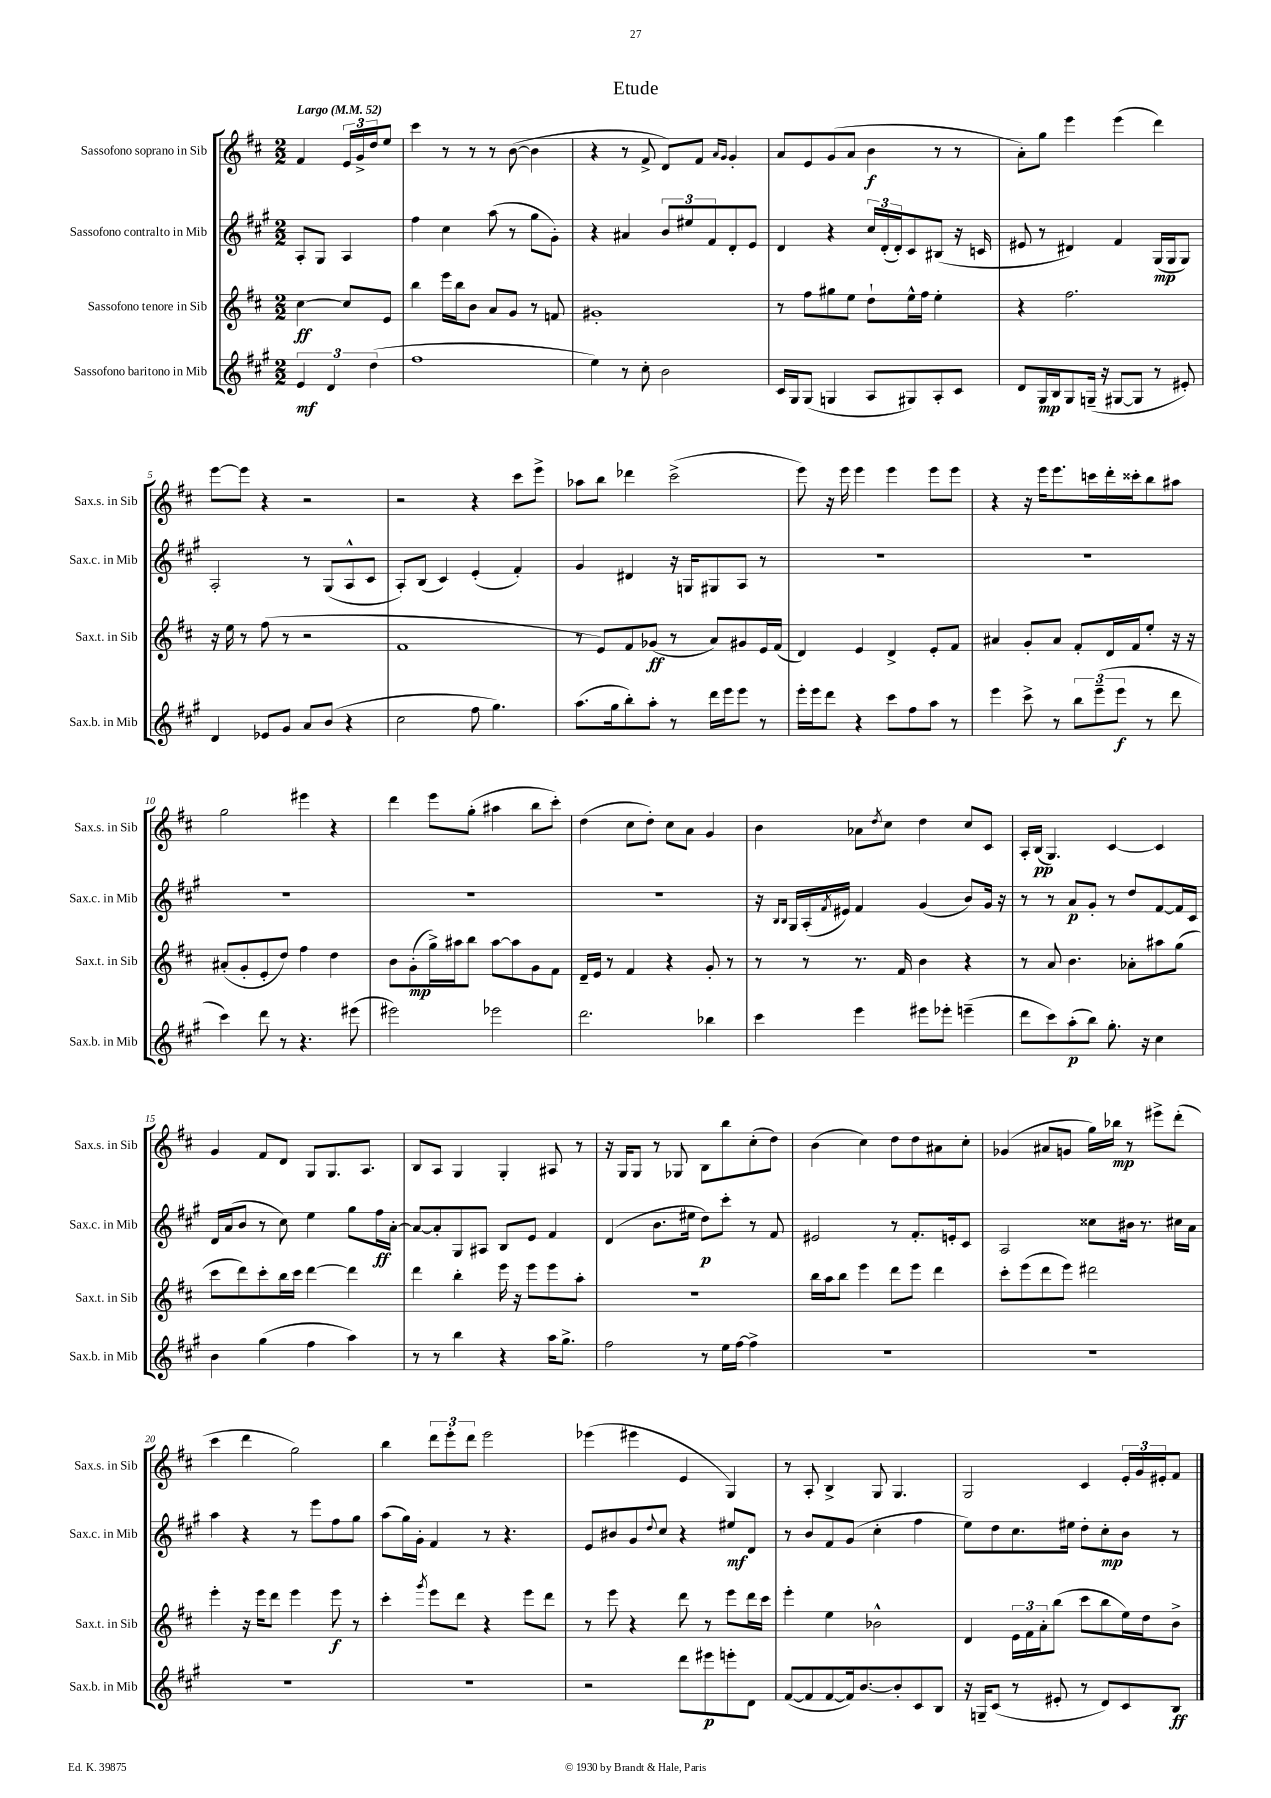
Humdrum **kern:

**kern	**kern	**kern	**kern
*staff4	*staff3	*staff2	*staff1
*clefG2	*clefG2	*clefG2	*clefG2
*k[f#c#g#]	*k[f#c#]	*k[f#c#g#]	*k[f#c#]
*M2/2	*M2/2	*M2/2	*M2/2
*MM52	*MM52	*MM52	*MM52
6e/	[4cc#\	8A'/L	4f#/
.	.	8G#/J	.
6d/	.	.	.
.	8cc#/]L	4A/	24e/LL
.	.	.	24g^/
(6dd\	.	.	24dd/J
.	8e/J	.	8ee/J
=	=	=	=
1ff#	4bb\	4ff#\	4ccc#\
.	16eee\LL	4cc#\	8r
.	16bb\J	.	.
.	8b\J	.	8r
.	8a/L	(8aa\	8r
.	8g/J	8r	([8b\
.	8r	8gg#\L	4b\]
.	8f/	8g#'\J)	.
=	=	=	=
4ee\)	1g#'	4r	4r
8r	.	4a#/	8r
8cc#'\	.	.	8f#^/
2b\	.	12b/L	8d/L)
.	.	12ee#/	.
.	.	.	8f#/J
.	.	12f#/	.
.	.	.	16qqa/LL
.	.	.	16qqg/JJ
.	.	8d'/	4g'/
.	.	8e/J	.
=	=	=	=
16c#/LL	8r	4d/	8a/L
16G#/J	.	.	.
(8G#/J	8ff#\L	.	8e/
4G/	8gg#\	4r	(8g/
.	8ee\J	.	8a/J
8A/L	8dd`\L	24cc#/LL	4b\
.	.	(24d'/	.
.	.	24d'/J)	.
8G#/)	16ee^^\L	8c#/	.
.	16ff#\JJ	.	.
8A'/	4ee'\	(8B#/J	8r
8c#/J	.	16r	8r
.	.	16c/	.
=	=	=	=
8d/L	4r	8e#/	8a'\L)
16G#/L	.	8r	8gg\J
16B/J	.	.	.
8G#/	2.ff#\	4d#/)	4eee\
(16G~/Jk	.	.	.
16r	.	.	.
[8G#/L	.	4f#/	(4eee\
8G#/]J	.	.	.
8r	.	(16G#/LL	4ddd\)
.	.	16G#/J	.
8e#'/)	.	8G#/J)	.
=	=	=	=
4d/	16r	2A'/	[8eee\L
.	16ee\	.	.
.	8r	.	8eee\]J
8e-/L	(8ff#\	.	4r
8g#/J	8r	.	.
8a/L	2r	8r	2r
(8b/J	.	(8G#/L	.
4r	.	8A^^/	.
.	.	8c#/J	.
=	=	=	=
2cc#\	1f#	8A'/L)	2r
.	.	(8B/J	.
.	.	4c#/)	.
8ff#\	.	(4e'/	4r
4.gg#\)	.	.	.
.	.	4f#'/)	8ccc#\L
.	.	.	8eee^\J
=	=	=	=
(8.aa\L	8r	4g#/	8aa-\L
.	8e/L)	.	8bb\J
16gg#\k	.	.	.
8bb'\)	8f#/	4d#/	4ddd-\
8aa'\J	(8g-/J	.	.
8r	8r	16r	(2ccc#^\
.	.	16G/LK	.
16ddd\LL	8a/L)	8G#/	.
16eee\J	.	.	.
8eee\J	8g#/	8A/J	.
8r	16e/L	8r	.
.	(16f#/JJ	.	.
=	=	=	=
16eee'\LL	4d/)	1r	8eee\)
16eee\J	.	.	.
8ddd\J	.	.	16r
.	.	.	16eee\
4r	4e/	.	4eee\
8ccc#\L	4d^/	.	4eee\
8ff#\	.	.	.
8aa\J	8e'/L	.	8eee\L
8r	8f#/J	.	8eee\J
=	=	=	=
4eee\	4a#/	1r	4r
8ccc#^\	8g'/L	.	16r
.	.	.	16eee\LK
8r	8a#/J	.	8.eee\
12bb\L	8f#'/L	.	.
.	.	.	16ccc\L
(12eee~\	.	.	.
.	16d/L	.	16ddd'\
12eee\J	.	.	.
.	16f#/J	.	16ccc##'\J
8r	8ee'/J	.	8bb\
8ddd\	16r	.	8aa#\J
.	16r	.	.
=	=	=	=
4ccc#\)	(8a#'/L	1r	2gg\
.	8g'/	.	.
8ddd\	8e'/	.	.
8r	8dd/J)	.	.
4.r	4ff#\	.	4eee#\
.	4dd\	.	4r
(8eee#\	.	.	.
=	=	=	=
2eee#\)	8b\L	1r	4ddd\
.	(8g'\	.	.
.	16gg^\L)	.	8eee\L
.	16aa#\J	.	.
.	8bb\J	.	(8gg'\J
2eee-\	[8aa#\L	.	4aa#\
.	8aa#\]	.	.
.	8g\	.	8bb\L
.	8f#\J	.	8ccc#'\J)
=	=	=	=
2.ddd\	16d~/LL	1r	(4dd\
.	16e/JJ	.	.
.	8r	.	.
.	4f#/	.	8cc#\L
.	.	.	8dd'\J)
.	4r	.	8cc#\L
.	.	.	8a\J
4bb-\	8g'/	.	4g/
.	8r	.	.
=	=	=	=
4ccc#\	8r	16r	4b\
.	.	16qqB/LL	.
.	.	16qqB/JJ	.
.	.	16G#/LL	.
.	8r	(16A'/	.
.	.	8qf#/	.
.	.	16e#/JJ)	.
4eee\	8.r	4f#/	8a-\L
.	.	.	8qdd/
.	.	.	8cc#\J
.	16f#/	.	.
8eee#\L	4b\	(4g#/	4dd\
8eee-'\J	.	.	.
(4eee~\	4r	8b/L)	8cc#/L
.	.	16g#/Jk	8c#/J
.	.	16r	.
=	=	=	=
8ddd\L	8r	8r	16A'/LL
.	.	.	(16B/JJ
8ccc#\)	8a/	8r	4.G/)
(8aa'\	4.b\	8a/L	.
8bb\J)	.	8g#'/J	.
8.gg#'\	.	8r	[4c#/
.	8a-'\L	8dd/L	.
16r	.	.	.
4cc#\	8aa#\	[8f#/	4c#/]
.	(8gg\J	16f#/]L	.
.	.	16c#/JJ	.
=	=	=	=
4b\	8ccc#\L	16d/LL	4g/
.	.	(16a/J	.
.	8ddd\)	8b/J	.
(4gg#\	8ccc#'\	8r	8f#/L
.	16bb\L	8cc#\)	8d/J
.	16ccc#\JJ	.	.
4ff#\	[4ddd\	4ee\	8G/L
.	.	.	8.G/
4aa\)	4ddd\]	8gg#\L	.
.	.	.	8.A/J
.	.	16ff#\L	.
.	.	[16a'\JJ	.
=	=	=	=
8r	4ddd\	8a/_L	8B/L
8r	.	8a'/]	8A/J
4bb\	4bb'\	8G#/	4G/
.	.	8A#/J	.
4r	16eee\	8B/L	4G'/
.	16r	.	.
.	8eee\L	8e/J	.
16aa\LK	8eee\	4f#/	8A#/
8.gg#^\J	.	.	.
.	8aa'\J	.	8r
=	=	=	=
2ff#\	1r	(4d/	16r
.	.	.	16G/LK
.	.	.	8G/J
.	.	8.b\L	8r
.	.	.	8G-/
.	.	16ee#\Jk	.
8r	.	8dd\L)	8B\L
16ee\LL	.	8ccc#'\J	8bb\
[16ff#\JJ	.	.	.
4ff#^\]	.	8r	(8cc#'\
.	.	8f#/	8dd\J)
=	=	=	=
1r	16bb\LL	2e#/	(4b\
.	16aa\J	.	.
.	8bb\J	.	.
.	4eee\	.	4cc#\)
.	8ddd\L	8r	8dd\L
.	8eee\J	8.f#'/L	8dd\
.	4ddd\	.	8a#\
.	.	16e'/k	.
.	.	8c#/J	8cc#'\J
=	=	=	=
1r	8ccc#'\L	2A/	(4g-/
.	(8eee\	.	.
.	8ddd\	.	8a#/L
.	8eee\J)	.	8g/J
.	2ddd#\	8cc##\L	16gg\LL)
.	.	.	16bb-\JJ
.	.	16b#\Jk	8r
.	.	8.r	.
.	.	.	8eee#^\L
.	.	16cc#\LL	(8ddd'\J
.	.	16a\JJ	.
=	=	=	=
1r	4eee'\	4aa\	4ccc#\
.	16r	4r	4ddd\
.	16eee\LK	.	.
.	8ddd\J	.	.
.	4eee\	8r	2gg\)
.	.	8eee\L	.
.	8eee\	8ff#\	.
.	8r	8gg#\J	.
=	=	=	=
1r	4ccc#'\	(8aa\L	4bb\
.	.	16gg#\L)	.
.	.	16g#'\JJ	.
.	8qggg/	.	.
.	8eee\L	4f#/	12ddd\L
.	.	.	12eee'\
.	8ddd\J	.	.
.	.	.	12ddd\J
.	4r	8r	2eee\
.	.	4.r	.
.	8eee\L	.	.
.	8ddd\J	.	.
=	=	=	=
2r	8r	8e/L	(4eee-\
.	8eee\	8b#/	.
.	4r	8g#/	4eee#\
.	.	8qqdd/	.
.	.	8cc#/J	.
8ddd\L	8ddd\	4r	4e/
8eee#\	8r	.	.
8eee'\	8eee\L	8ee#/L	4G/)
8d\J	16ddd\L	8d/J	.
.	16ccc#\JJ	.	.
=	=	=	=
([8f#/L	4eee'\	8r	8r
8f#/]	.	8b/L	8A'/
[8f#/	4ee\	8f#/	4B^/
16f#/]k)	.	(8g#/J	.
[8.b/	.	.	.
.	2b-^^\	4cc#'\	8G/
8b'/]	.	.	4.G/
8c#/	.	4ff#\	.
8B/J	.	.	.
=	=	=	=
16r	4d/	8ee\L)	2G/
16G~/LK	.	.	.
(8c#/J	.	8dd\	.
8r	24e\LL	8.cc#\	.
.	24f#\	.	.
.	24a'\J	.	.
8e#'/	(8bb\J	.	.
.	.	16ee#\Jk	.
8r	8ccc#\L	8dd'\L	4c#/
8d/L)	8bb\	8cc#'\	.
8c#/	16ee\L)	8b\J	24e'/LL
.	.	.	24g/
.	16dd\J	.	.
.	.	.	24e#'/J
8B/J	8b^\J	8r	8f#/J
==	==	==	==
*-	*-	*-	*-
